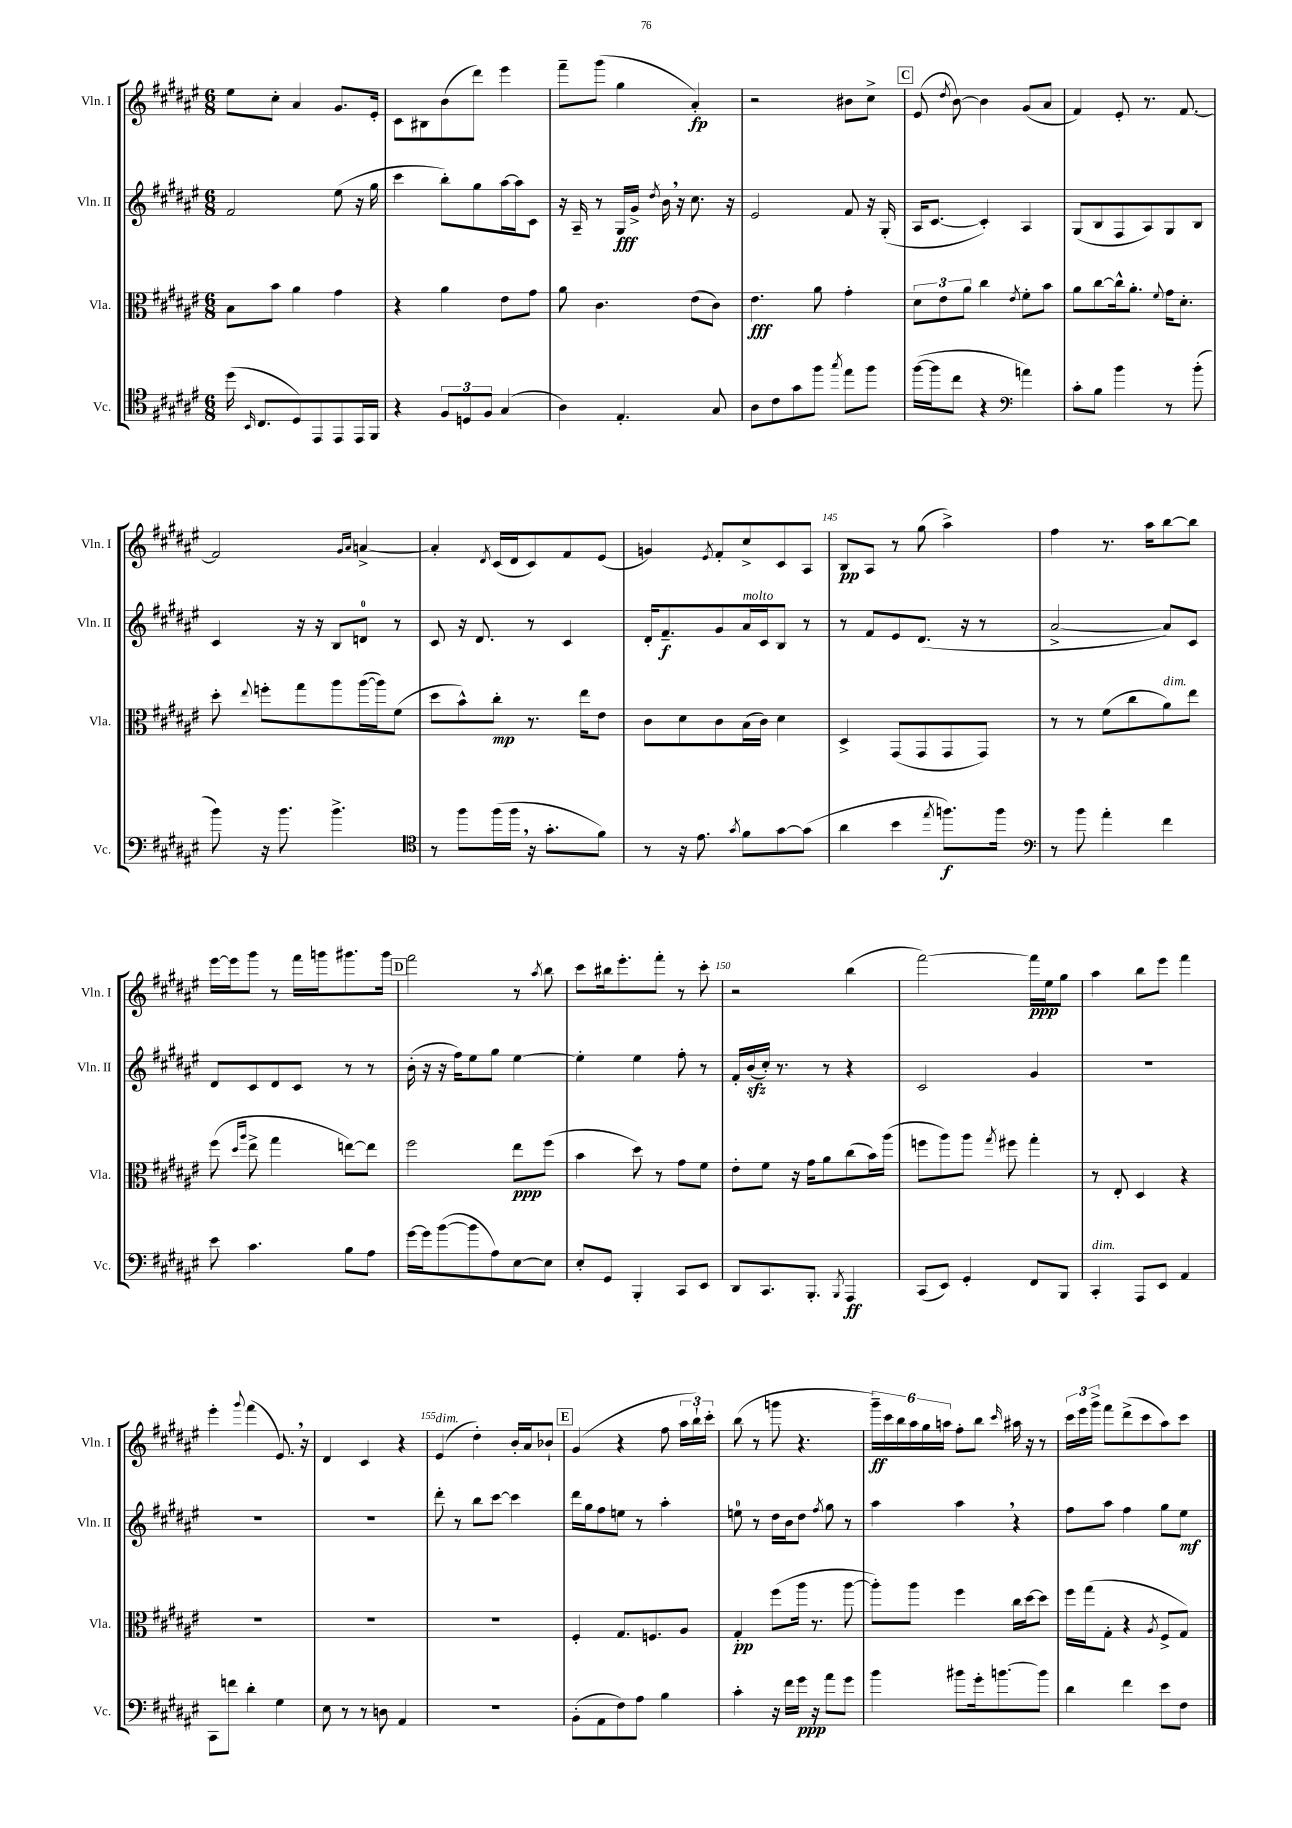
<<
\new StaffGroup <<
\new Staff = "s0" \with { instrumentName = "Vln. I" shortInstrumentName = "Vln. I" } {
    \clef treble \key fis \major \numericTimeSignature \time 6/8
    \autoBeamOff eis''8[ cis''8]-. ais'4 gis'8.[ eis'16]-. |
    cis'8[ bis8 b'8( dis'''8]) eis'''4 |
    fis'''8[-- gis'''8]( gis''4 ais'4-.\fp) |
    r2 bis'8[ cis''8]-> |
    \mark \markup { \box "C" } eis'8( \acciaccatura { dis''8 } b'8~) b'4 gis'8[( ais'8] |
    fis'4) eis'8-. r8. fis'8.~ |
    fis'2 \grace { gis'16[ ais'16] } a'4~-> |
    a'4-. \acciaccatura { dis'8 } cis'16[( dis'16 cis'8) fis'8 eis'8]( |
    g'4) \acciaccatura { eis'8 } fis'8[-. cis''8-> cis'8 ais8] |
    b8[\pp ais8] r8 gis''8( ais''4->) |
    fis''4 r8. ais''16[ b''8~ b''8] |
    eis'''16[~ eis'''16 gis'''8] r8 fis'''16[ g'''16 gis'''8. gis'''16] |
    \mark \markup { \box "D" } fis'''2 r8 \acciaccatura { ais''8 } b''8 |
    cis'''8[ bis''16 eis'''8.-. fis'''8]-. r8 cis'''8-. |
    r2 b''4( |
    fis'''2~) fis'''16[\ppp eis''16 gis''8] |
    ais''4 b''8[ eis'''8] fis'''4 |
    eis'''4-. \appoggiatura { gis'''8 } fis'''4( eis'8.) \breathe r16 |
    dis'4 cis'4 r4 |
    eis'4^\markup { \italic "dim." }( dis''4-.) b'16[-. ais'16 bes'8]-! |
    \mark \markup { \box "E" } gis'4( r4 fis''8 \tuplet 3/2 { ais''16[ b''16-!) cis'''16]-. } |
    b''8( r8 g'''8 r4. |
    \tuplet 6/4 { gis'''16[--\ff) cis'''16 b''16 ais''16 gis''16 a''16] } fis''8[-. b''8] \grace { cis'''16 } ais''16 r16 r8 |
    \tuplet 3/2 { cis'''16[ eis'''16 gis'''16]-> } fis'''8[ dis'''8->( cis'''8 ais''8) cis'''8] \bar "|." |
}
\new Staff = "s1" \with { instrumentName = "Vln. II" shortInstrumentName = "Vln. II" } {
    \clef treble \key fis \major \numericTimeSignature \time 6/8
    \autoBeamOff fis'2 eis''8( r16 gis''16 |
    cis'''4 b''8[-.) gis''8 ais''16~ ais''16 cis'8] |
    r16 ais16-- r8 gis16[\fff gis'16]-> \acciaccatura { dis''8 } b'16 \breathe r16 cis''8. r16 |
    eis'2 fis'8 r16 gis16-.( |
    \mark \markup { \box "C" } ais16[ cis'8.]~ cis'4-.) ais4 |
    gis8[( b8 fis8 ais8) gis8 b8] |
    cis'4 r16 r16 b8[ d'8]-0 r8 |
    cis'8 r16 dis'8. r8 cis'4 |
    dis'16[-. fis'8.--\f gis'8 ais'16^\markup { \italic "molto" } cis'16 b8] r8 |
    r8 fis'8[ eis'8 dis'8.]( r16 r8 |
    ais'2~-> ais'8[) cis'8] |
    dis'8[ cis'8 dis'8 cis'8] r8 r8 |
    \mark \markup { \box "D" } b'16-.( r16 r16 fis''16[) eis''8 gis''8] eis''4~ |
    eis''4-. eis''4 fis''8-. r8 |
    fis'16[-. b'16\sfz( cis''16]-.) r8. r8 r4 |
    cis'2 gis'4 |
    R2. |
    R2. |
    R2. |
    dis'''8-. r8 b''8[ cis'''8]~ cis'''4 |
    \mark \markup { \box "E" } dis'''16[ gis''16 fis''8 e''8] r8 ais''4-. |
    e''8-0 r8 dis''16[ b'16 dis''8] \acciaccatura { fis''8 } gis''8 r8 |
    ais''4 ais''4 \breathe r4 |
    fis''8[ ais''8] fis''4 gis''8[ eis''8]\mf \bar "|." |
}
\new Staff = "s2" \with { instrumentName = "Vla." shortInstrumentName = "Vla." } {
    \clef alto \key fis \major \numericTimeSignature \time 6/8
    \autoBeamOff b8[ b'8] ais'4 gis'4 |
    r4 ais'4 eis'8[ gis'8] |
    ais'8 cis'4. eis'8[( cis'8]) |
    eis'4.\fff ais'8 gis'4-. |
    \mark \markup { \box "C" } \tuplet 3/2 { dis'8[ eis'8 ais'8] } cis''4 \acciaccatura { eis'8 } fis'8[-. b'8] |
    ais'8[ cis''8~ cis''16-^ ais'8.]-. \appoggiatura { fis'8 } gis'16[ dis'8.]-. |
    dis''8-. \appoggiatura { eis''8 } f''8[-. gis''8 ais''8 ais''16~( ais''16) fis'8]( |
    dis''8[ b'8-^) cis''8]-.\mp r8. eis''16[ eis'8] |
    cis'8[ dis'8 cis'8 b16( cis'16]) dis'4 |
    dis4-> gis,8[( gis,8 gis,8 gis,8]) |
    r8 r8 fis'8[( cis''8 ais'8^\markup { \italic "dim." }) eis''8] |
    fis''8( \grace { dis''16[ ais''16] } eis''8-> gis''4 e''8[~) e''8] |
    \mark \markup { \box "D" } fis''2 eis''8[\ppp fis''8]( |
    b'4 dis''8) r8 gis'8[ fis'8] |
    eis'8[-. fis'8] r16 gis'16[ ais'8 cis''8( b'16) ais''16]( |
    f''8[ ais''8) ais''8] \acciaccatura { gis''8 } fis''8 gis''4-. |
    r8 eis8-. dis4 r4 |
    R2. |
    R2. |
    R2. |
    \mark \markup { \box "E" } fis4-. gis8.[ f8. ais8] |
    gis4-.\pp fis''8[( ais''16] r8. ais''8~ |
    ais''8[-.) ais''8] fis''4 cis''16[ dis''16~ dis''8] |
    fis''16[ gis''16( gis8]-. r4 \acciaccatura { ais8 } fis8[-> gis8]) \bar "|." |
}
\new Staff = "s3" \with { instrumentName = "Vc." shortInstrumentName = "Vc." } {
    \clef tenor \key fis \major \numericTimeSignature \time 6/8
    \autoBeamOff dis''16( \grace { b,16 } cis8.[ dis8) eis,8 eis,8 eis,16 fis,16] |
    r4 \tuplet 3/2 { fis8[ d8 fis8] } gis4( |
    ais4) eis4.-. gis8 |
    ais8[ cis'8 gis'8 fis''8] \acciaccatura { gis''8 } eis''8[ fis''8] |
    \mark \markup { \box "C" } fis''16[~( fis''16 cis''8] r4 \clef bass a'4) |
    cis'8[-. b8] b'4 r8 b'8-.( |
    b'8) r16 b'8. b'4.-> |
    \clef tenor r8 fis''8[ fis''16( fis''16] \breathe r16 gis'8.[-. fis'8]) |
    r8 r16 eis'8. \acciaccatura { gis'8 } fis'8[ gis'8~ gis'8]( |
    ais'4 b'4 \acciaccatura { eis''8 } f''8.[\f) f''16] |
    \clef bass r8 b'8 ais'4-. fis'4 |
    eis'8 cis'4. b8[ ais8] |
    \mark \markup { \box "D" } gis'16[~ gis'16 b'8~( b'8 ais8) eis8~ eis8] |
    eis8[-. gis,8] b,,4-. cis,8[ eis,8] |
    dis,8[ cis,8. b,,8.]-. \acciaccatura { b,,8 } ais,,4\ff |
    cis,8[( eis,8]) gis,4-. fis,8[ b,,8] |
    cis,4-.^\markup { \italic "dim." } ais,,8[ eis,8] ais,4 |
    cis,8[ f'8] dis'4-. gis4 |
    eis8 r8 r8 d8 ais,4 |
    R2. |
    \mark \markup { \box "E" } b,8[-.( ais,8 fis8) ais8] b4 |
    cis'4-. r16 fis'16[ gis'16]\ppp r16 ais'8[ gis'8] |
    b'4 bis'8[ gis'16-. b'8.~ b'8] |
    dis'4 fis'4 eis'8[ fis8] \bar "|." |
}
>>
>>
\layout { \context { \Score currentBarNumber = #136 \override BarNumber.break-visibility = ##(#f #t #t) barNumberVisibility = #(every-nth-bar-number-visible 5) } }
